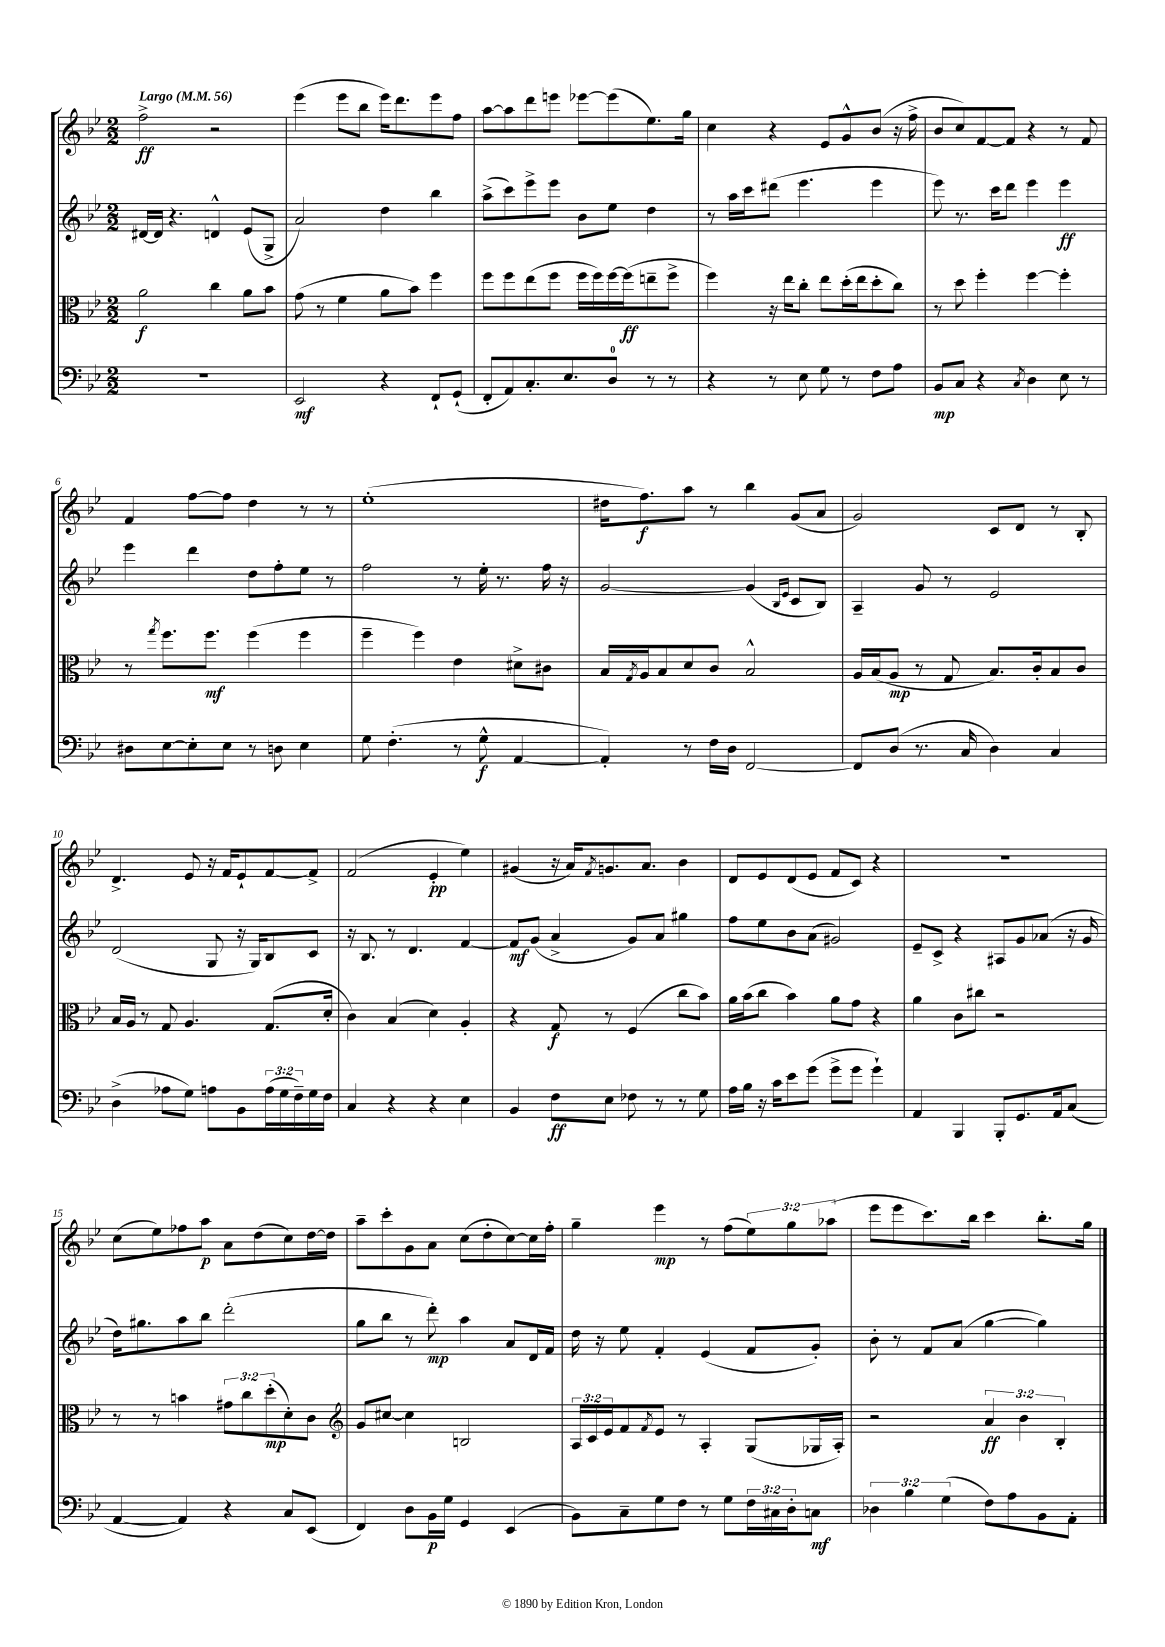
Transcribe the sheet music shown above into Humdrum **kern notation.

**kern	**kern	**kern	**kern
*staff4	*staff3	*staff2	*staff1
*clefF4	*clefC3	*clefG2	*clefG2
*k[b-e-]	*k[b-e-]	*k[b-e-]	*k[b-e-]
*M2/2	*M2/2	*M2/2	*M2/2
*MM56	*MM56	*MM56	*MM56
1r	2a	[16d#	2ff^
.	.	16d#]	.
.	.	4.r	.
.	4cc	4d^^	2r
.	8a	(8e-	.
.	8b-	8G^	.
=	=	=	=
2EE-	(8g	2a)	(4eee-
.	8r	.	.
.	4f	.	8eee-
.	.	.	8bb-
4r	8a	4dd	16eee-)
.	.	.	8.ddd
.	8b-)	.	.
8FF`	4ff	4bb-	8eee-
(8GG`	.	.	8ff
=	=	=	=
8FF'	8ff	(8aa^	[8aa
8AA)	8ff	8ccc)	8aa]
8.C'	(8ee-	8eee-^	8ddd
.	8ff	8eee-	8eee
8.E-	.	.	.
.	16ff	8b-	[8eee-
.	16ff)	.	.
8D	[16ff	8ee-	(8eee-]
.	(16ff]	.	.
8r	8ee~	4dd	8.ee-)
8r	8ff^	.	.
.	.	.	16gg
=	=	=	=
4r	4ff)	8r	4cc
.	.	16aa	.
.	.	16ccc	.
8r	16r	(8ddd#	4r
.	16ee-	.	.
8E-	8cc'	4.eee-	.
8G	8ee-	.	8e-
8r	(16dd'	.	8g^^
.	16ee-	.	.
8F	8dd'	4eee-	(8b-
8A	8cc)	.	16r
.	.	.	16ff^
=	=	=	=
8BB-	8r	8eee-)	8b-
8C	8dd	8.r	8cc)
4r	4ff'	.	[8f
.	.	16ccc	.
.	.	8ddd	8f]
8qC	.	.	.
4D	[4ff	4eee-	4r
8E-	4ff']	4eee-	8r
8r	.	.	8f
=	=	=	=
8D#	8r	4eee-	4f
.	8qgg	.	.
[8E-	8.ff	.	.
8E-']	.	4ddd	[8ff
.	8.ff	.	.
8E-	.	.	8ff]
8r	(4ff	8dd	4dd
8D	.	8ff'	.
4E-	4ff	8ee-	8r
.	.	8r	8r
=	=	=	=
8G	4ff~	2ff	(1ee-'
(4.F'	.	.	.
.	4ff)	.	.
8r	4e-	8r	.
8G^^	.	16ee-'	.
.	.	8.r	.
[4AA	8d#^	.	.
.	8c#	16ff	.
.	.	16r	.
=	=	=	=
4AA'])	16B-	[2g	16dd#
.	8qG	.	.
.	16A	.	8.ff)
.	8B-	.	.
8r	8d	.	8aa
16F	8c	.	8r
16D	.	.	.
[2FF	2B-^^	(4g]	4bb-
.	.	16qqB-	.
.	.	16qqe-	.
.	.	8c	(8g
.	.	8B-)	8a
=	=	=	=
8FF]	16A	4A~	2g)
.	(16B-	.	.
(8D	8A	.	.
8.r	8r	8g	.
.	8G	8r	.
16C	.	.	.
4D)	8.B-)	2e-	8c
.	.	.	8d
.	16c'	.	.
4C	8B-	.	8r
.	8c	.	8B-'
=	=	=	=
(4D^	16B-	(2d	4.d^
.	16A	.	.
.	8r	.	.
8A-	8G	.	.
8G)	4.A	.	8e-
8A	.	8G	16r
.	.	.	16f
8BB-	.	16r	8e-`
.	.	16G)	.
(24A	(8.G	8B-	[8f
24G	.	.	.
24F~)	.	.	.
16G	.	8c	8f^]
16F	16d'	.	.
=	=	=	=
4C	4c)	16r	(2f
.	.	8.B-	.
4r	(4B-	8r	.
.	.	4.d	.
4r	4d)	.	4e-'
4E-	4A'	[4f	4ee-)
=	=	=	=
4BB-	4r	8f]	(4g#
.	.	(8g	.
8F	8G	4a^	16r
.	.	.	16a)
.	.	.	8qf
8E-	8r	.	8.g
8F-	(4F	8g)	.
.	.	.	8.a
8r	.	8a	.
8r	8cc	4gg#	4b-
8G	8b-)	.	.
=	=	=	=
16A	16a	8ff	8d
16B-	(16b-	.	.
16r	8cc	8ee-	8e-
16c	.	.	.
8e-	4b-)	8b-	(8d
(8g	.	(8a	8e-
8g^	8a	2g#)	8f
8g	8g	.	8c)
4g`)	4r	.	4r
=	=	=	=
4AA	4a	8e-~	1r
.	.	8c^	.
4BBB-	8c	4r	.
.	8cc#	.	.
8BBB-'	2r	8A#	.
8.GG	.	8g	.
.	.	(8a-	.
16AA	.	.	.
(8C	.	16r	.
.	.	16g	.
=	=	=	=
[4AA	8r	16dd)	(8cc
.	.	8.gg#	.
.	8r	.	8ee-)
4AA])	4b	8aa	8ff-
.	.	8bb-	8aa
4r	12g#	(2ddd'	8a
.	12cc	.	.
.	.	.	(8dd
.	(12dd'	.	.
8C	8d')	.	8cc)
(8EE-	8c	.	[16dd
.	.	.	16dd]
=	=	=	=
*	*clefG2	*	*
4FF)	8g	8gg	8aa~
.	[8cc#	8bb-	8ccc'
8D	4cc#]	8r	8g
16BB-	.	8ddd')	8a
16G	.	.	.
4GG	2B	4aa	(8cc
.	.	.	8dd'
(4EE-	.	8a	[8cc)
.	.	16d	16cc]
.	.	16f	16ff'
=	=	=	=
8BB-)	24A	16dd	4gg~
.	24c	.	.
.	.	16r	.
.	24e-	.	.
8C~	8f	8ee-	.
.	8qf	.	.
8G	8e-	4f'	4eee-
8F	8r	.	.
8r	4A'	(4e-	8r
8G	.	.	(8ff
24F	(8G	8f	12ee-)
24C#	.	.	.
24D'	.	.	12gg
8C	16G-	8g')	.
.	.	.	(12aa-
.	16A')	.	.
=	=	=	=
6D-	2r	8b-'	8eee-
.	.	8r	8eee-
6B-	.	.	.
.	.	8f	8.ccc)
(6G	.	.	.
.	.	(8a	.
.	.	.	16bb-
8F)	6a	[4gg	4ccc
8A	.	.	.
.	6b-	.	.
8BB-	.	4gg])	8.bb-'
.	6B-'	.	.
8AA'	.	.	.
.	.	.	16gg
==	==	==	==
*-	*-	*-	*-
